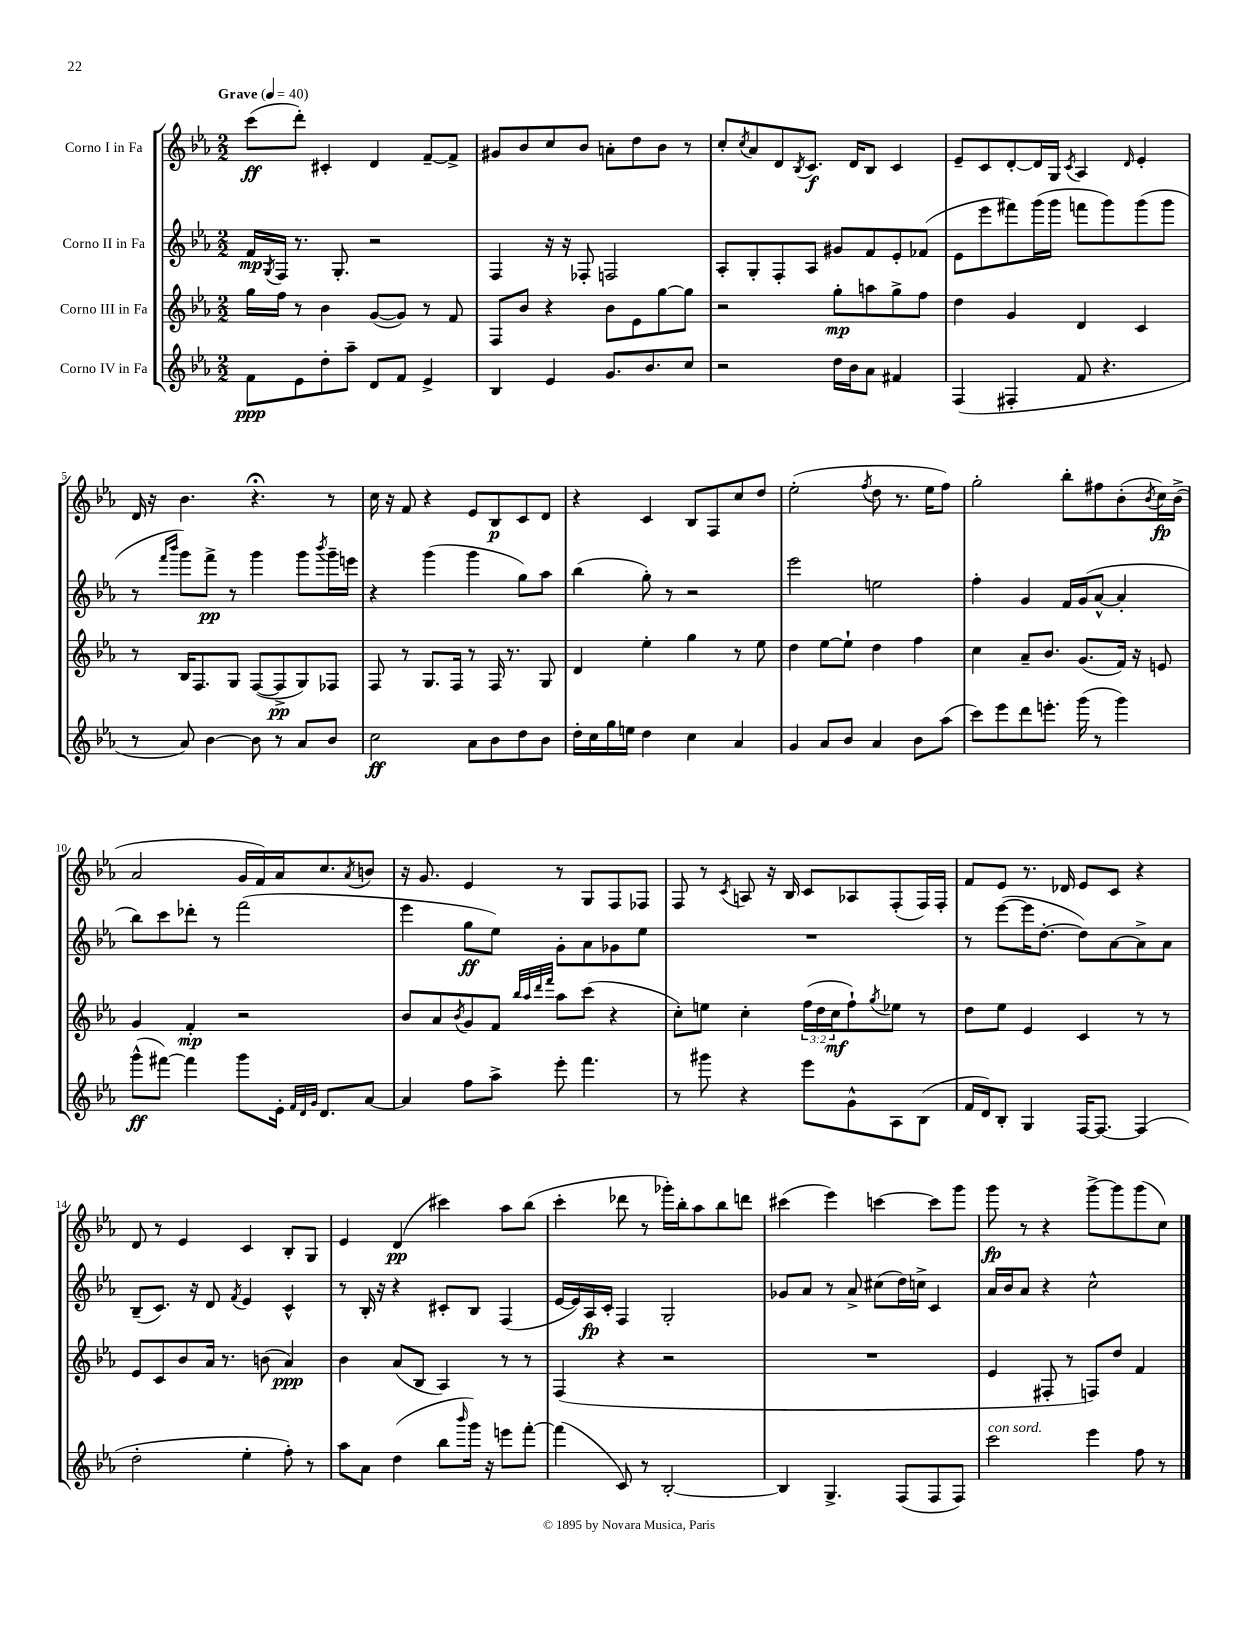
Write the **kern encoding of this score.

**kern	**kern	**kern	**kern
*staff4	*staff3	*staff2	*staff1
*clefG2	*clefG2	*clefG2	*clefG2
*k[b-e-a-]	*k[b-e-a-]	*k[b-e-a-]	*k[b-e-a-]
*M2/2	*M2/2	*M2/2	*M2/2
*MM40	*MM40	*MM40	*MM40
8f	16gg	16f	(8ccc
.	.	8qG	.
.	16ff	16F	.
8e-	8r	8.r	8ddd')
8dd'	4b-	.	4c#'
.	.	8.G'	.
8aa-~	.	.	.
8d	([8g	2r	4d
8f	8g])	.	.
4e-^	8r	.	[8f~
.	8f	.	8f^]
=	=	=	=
4B-	8F	4F	8g#
.	8b-	.	8b-
4e-	4r	16r	8cc
.	.	16r	.
.	.	8F-'	8b-
8.g	8b-	2F	8a'
.	8e-	.	8dd
8.b-	.	.	.
.	[8gg	.	8b-
8cc	8gg]	.	8r
=	=	=	=
2r	2r	8A-'	8cc'
.	.	.	8qcc
.	.	8G'	8a-
.	.	8F'	8d
.	.	.	8qB-
.	.	8A-	8.c
16dd	8gg'	8g#	.
16b-	.	.	16d
8a-	8aa	8f	8B-
4f#	8gg^	8e-'	4c
.	8ff	(8f-	.
=	=	=	=
(4F	4dd	8e-	8e-~
.	.	8eee-	8c
4F#'	4g	8fff#)	[8d'
.	.	(16ggg	16d]
.	.	16ggg	16G
.	.	.	8qc
8f	4d	8fff	4A-
4.r	.	8ggg)	.
.	.	.	16qqd
.	4c	(8ggg	4e-'
.	.	8ggg	.
=	=	=	=
8r	8r	8r	16d
.	.	.	16r
.	.	16qqfff	.
.	.	16qqbbb-	.
8a-)	16B-	8ggg)	4.b-
.	8.F	.	.
[4b-	.	8fff^	.
.	8G	8r	.
8b-]	([8F	4ggg	4.r;
8r	8F^]	.	.
8a-	8G)	8ggg	.
.	.	8qbbb-	.
8b-	8F-	16ggg~	8r
.	.	16eee	.
=	=	=	=
2cc	8F	4r	16cc
.	.	.	16r
.	8r	.	8f
.	8.G	(4ggg	4r
.	16F	.	.
8a-	8r	4ggg	8e-
8b-	16F	.	8B-
.	8.r	.	.
8dd	.	8gg)	8c
8b-	8G	8aa-	8d
=	=	=	=
16dd'	4d	(4bb-	4r
16cc	.	.	.
16gg	.	.	.
16ee	.	.	.
4dd	4ee-'	8gg')	4c
.	.	8r	.
4cc	4gg	2r	8B-
.	.	.	8F
4a-	8r	.	8cc
.	8ee-	.	8dd
=	=	=	=
4g	4dd	2eee-	(2ee-'
8a-	[8ee-	.	.
8b-	8ee-`]	.	.
.	.	.	8qff
4a-	4dd	2ee	8dd
.	.	.	8.r
8b-	4ff	.	.
.	.	.	16ee-
(8aa-	.	.	8ff)
=	=	=	=
8ccc)	4cc	4ff'	2gg'
8eee-	.	.	.
8ddd	8a-~	4g	.
8.eee'	8.b-	.	.
.	.	16f	8bb-'
(16ggg	(8.g	(16g	.
8r	.	[8a-^^	8ff#
4ggg)	16f)	4a-']	(8b-'
.	16r	.	.
.	.	.	8qb-
.	8e	.	16cc)
.	.	.	(16b-^
=	=	=	=
(8ggg^^	4g	8bb-)	2a-
[8fff#)	.	8ccc	.
4fff#]	4f'	8ddd-'	.
.	.	8r	.
8ggg	2r	(2fff	16g
.	.	.	16f)
16e-'	.	.	16a-
32qqf	.	.	.
32qqd	.	.	.
32qqg	.	.	.
8.d	.	.	8.cc
.	.	.	8qa-
[8a-	.	.	8b
=	=	=	=
4a-]	8b-	4eee-	16r
.	.	.	8.g
.	8a-	.	.
.	8qb-	.	.
8ff	8g	8gg	4e-
8aa-^	8f	8ee-)	.
.	32qqbb-	.	.
.	32qqaa-	.	.
.	32qqddd	.	.
.	32qqfff	.	.
8eee-'	8aa-	8g'	8r
4.fff	(8ccc	8a-	8G
.	4r	8g-	8F
.	.	8ee-	8F-
=	=	=	=
8r	8cc')	1r	8F
8ggg#	8ee	.	8r
.	.	.	8qc
4r	4cc'	.	8A
.	.	.	16r
.	.	.	16B-
8eee-	(24ff	.	8c
.	24dd	.	.
.	24cc	.	.
8g^^	8ff`)	.	8A-
.	8qgg	.	.
8A-	8ee-	.	(8F'
(8B-	8r	.	16F)
.	.	.	16F'
=	=	=	=
16f	8dd	8r	8f
16d)	.	.	.
8B-'	8ee-	([8eee-	8e-
4G	4e-	16eee-]	8.r
.	.	[8.dd'	.
.	.	.	16d-
[16F	4c	8dd])	8e-
8.F_	.	.	.
.	.	[8a-	8c
(4F]	8r	8a-^]	4r
.	8r	8a-	.
=	=	=	=
2dd'	8e-	(8B-~	8d
.	8c	8.c)	8r
.	8b-	.	4e-
.	.	16r	.
.	16a-	8d	.
.	8.r	.	.
.	.	8qf	.
4ee-'	.	4e-	4c
.	(8b	.	.
8ff')	4a-)	4c^^	8B-'
8r	.	.	8G
=	=	=	=
8aa-	4b-	8r	4e-
8a-	.	16B-'	.
.	.	16r	.
(4dd	(8a-	4r	(4d
.	8B-	.	.
8bb-	4A-)	8c#'	4ccc#)
16qqbbb-	.	.	.
16ggg)	.	8B-	.
16r	.	.	.
8eee	8r	(4F	8aa-
[8fff'	8r	.	(8bb-
=	=	=	=
(4fff]	(4F	[16e-	4ccc'
.	.	16e-])	.
.	.	16A-	.
.	.	16c'	.
8c)	4r	4F	8ddd-
8r	.	.	8r
[2B-'	2r	2G'	16ggg-')
.	.	.	16bb-'
.	.	.	8aa-
.	.	.	8bb-
.	.	.	8ddd
=	=	=	=
4B-]	1r	8g-	(4ccc#
.	.	8a-	.
4.G^	.	8r	4eee-)
.	.	8a-^	.
.	.	(8cc#	[4ccc
(8F	.	16dd)	.
.	.	16cc^	.
8F	.	4c	8ccc]
8F)	.	.	8ggg
=	=	=	=
2ccc	4e-	16a-	8ggg
.	.	16b-	.
.	.	8a-	8r
.	8F#'	4r	4r
.	8r	.	.
4eee-	8F)	2cc^^	[8ggg^
.	8dd	.	8ggg]
8ff	4f	.	(8ggg
8r	.	.	8cc)
==	==	==	==
*-	*-	*-	*-
